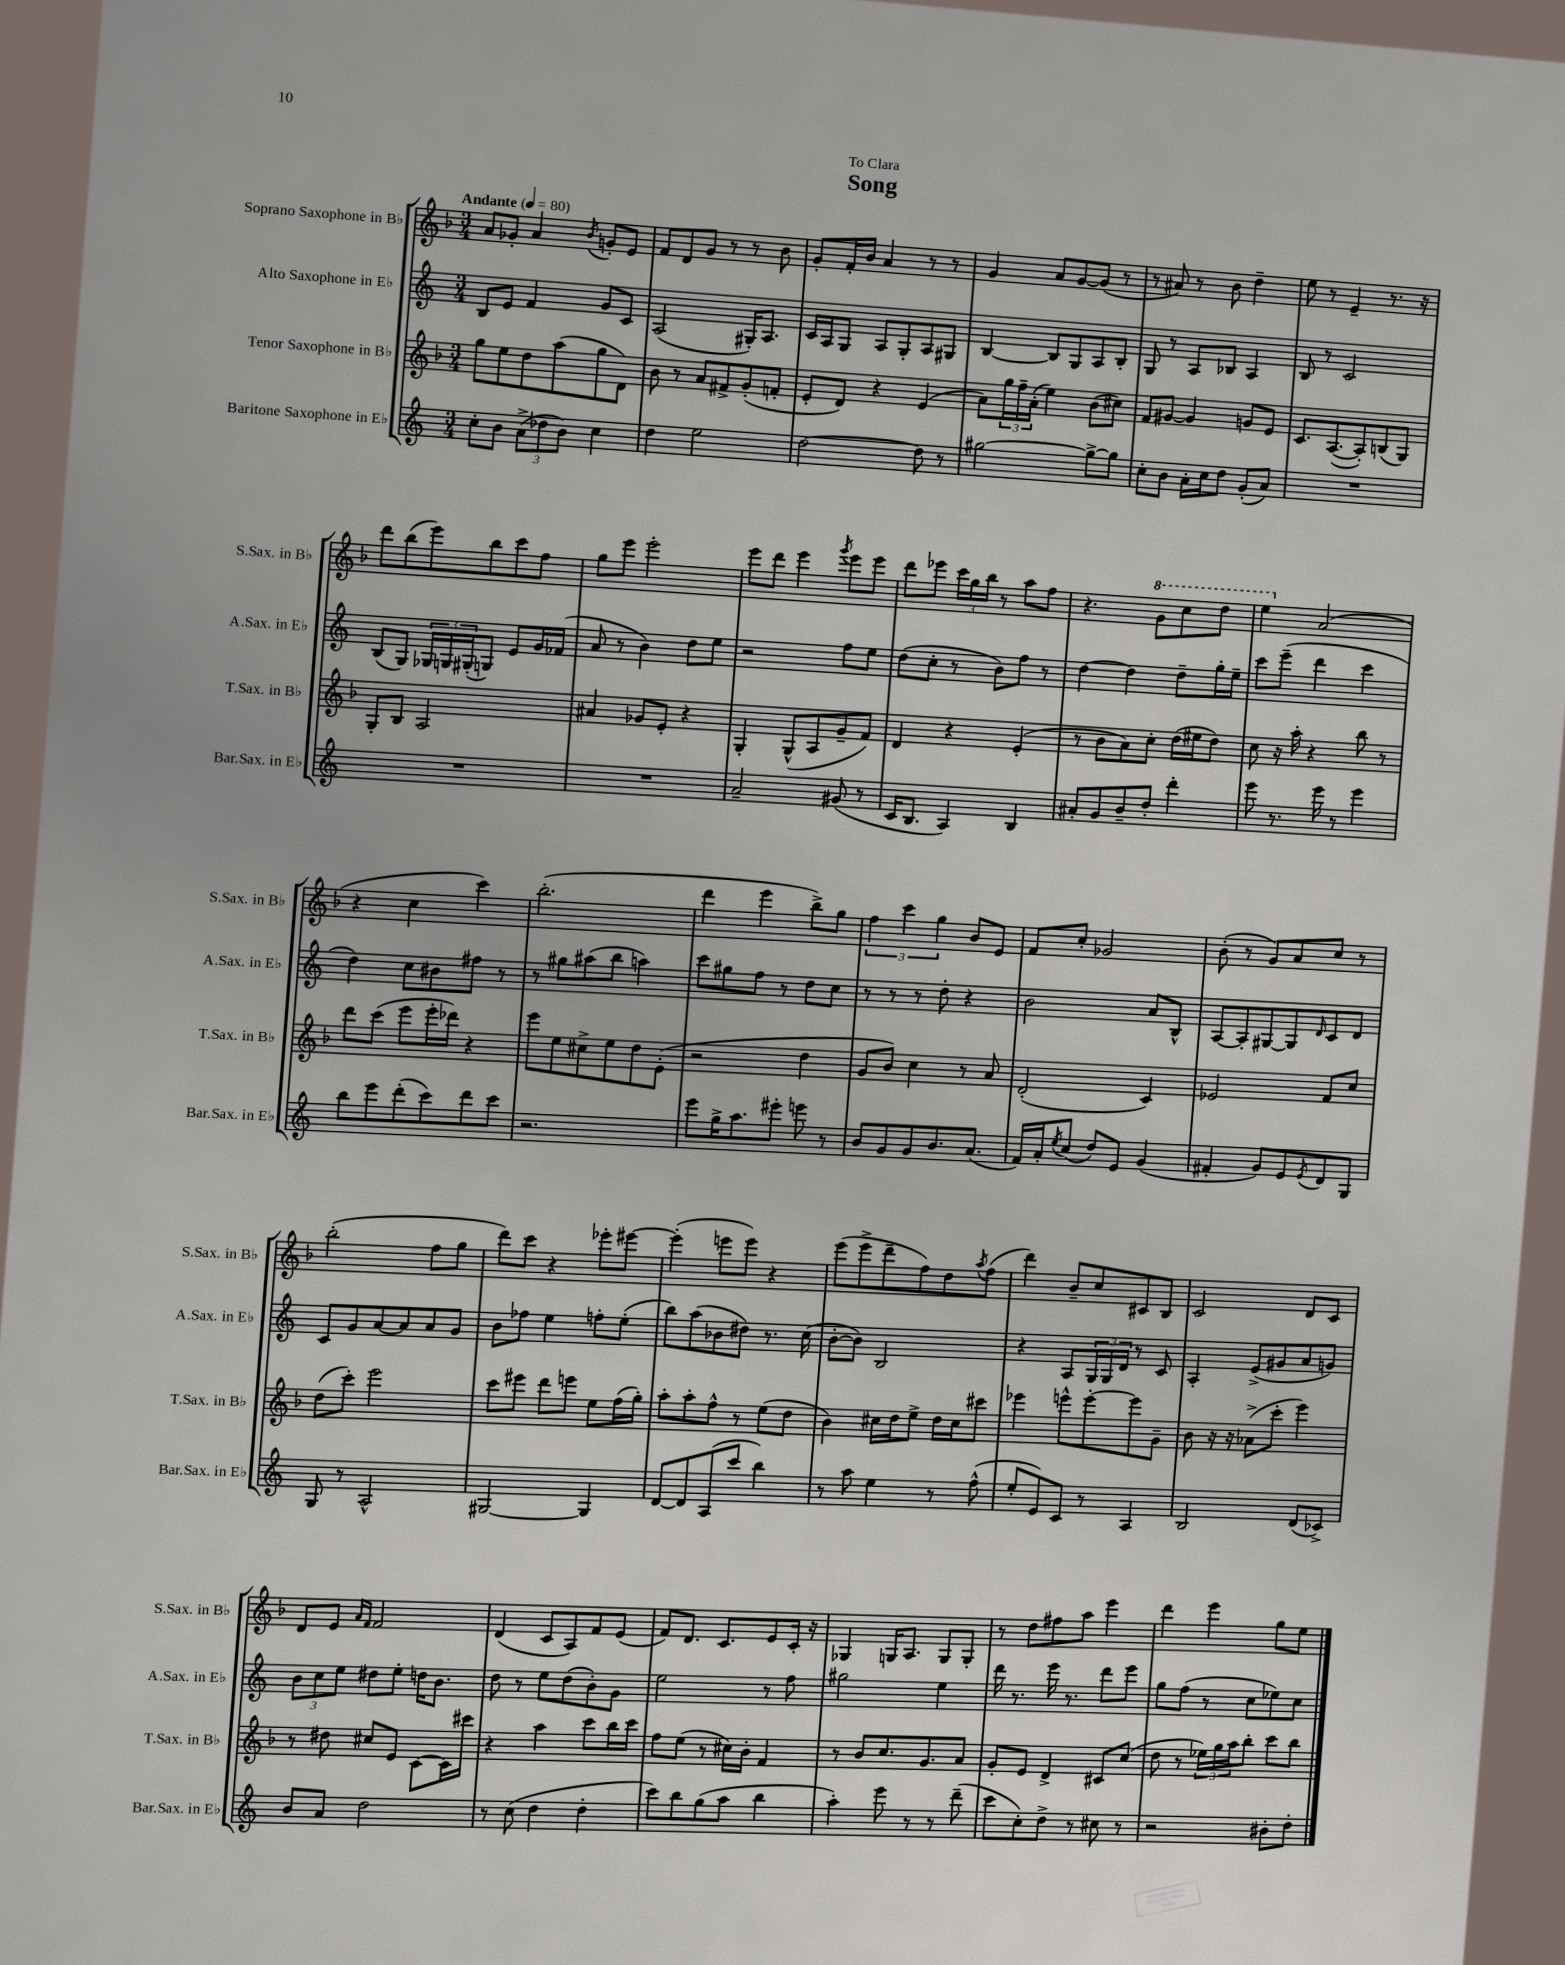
\header { title = "Song" dedication = "To Clara" }
<<
\new StaffGroup <<
\new Staff = "s0" \with { instrumentName = "Soprano Saxophone in Bb" shortInstrumentName = "S.Sax. in Bb" } {
    \clef treble \key f \major \numericTimeSignature \time 3/4 \tempo "Andante" 4 = 80
    a'8 ges'8-. a'4 \acciaccatura { bes'8 } g'8-. e'8 |
    f'8 d'8 g'8 r8 r8 bes'8 |
    g'8-. f'16-. bes'16 a'4 r8 r8 |
    g'4 a'8 g'8~ g'8( r8 |
    r8 ais'8) r8 bes'8 d''4-- |
    e''8 r8 e'4-- r8. r16 |
    d'''8 bes''8( e'''8) bes''8 c'''8 f''8 |
    g''8 e'''8 e'''2-. |
    e'''8 d'''8 e'''4 \acciaccatura { g'''8 } e'''8 e'''8 |
    d'''8 ees'''8 \tuplet 3/2 { c'''16 g''16 bes''16 } r8 a''8 f''8 |
    r4. \ottava #1 g''8 c'''8 d'''8 |
    e'''4 \ottava #0 a'2( |
    r4 c''4 c'''4) |
    bes''2.-.( |
    d'''4 e'''4 bes''8->) g''8 |
    \tuplet 3/2 { f''4 c'''4 g''4 } bes'8 e'8 |
    f'8 c''8-. ges'2 |
    bes'8-.( r8 g'8) a'8 c''8 r8 |
    bes''2-.( f''8 g''8 |
    d'''8) c'''8 r4 ees'''8-. eis'''8~ |
    eis'''4-.( e'''8 e'''8) r4 |
    e'''8( e'''8-> d'''8-- f''8) d''8 \acciaccatura { a''8 } f''8( |
    d'''4) bes'8-- c''8 cis'8 bes8 |
    c'2 d'8 c'8 |
    d'8 e'8 \grace { a'16 f'16 } f'2 |
    d'4( c'8 a8) f'8 e'8( |
    f'8) d'8. c'8. e'8 c'16-. r16 |
    ges4 g16 a8. g8 g8-. |
    r8 d''8 fis''8 a''8 e'''4 |
    d'''4 e'''4 g''8 e''8 \bar "|." |
}
\new Staff = "s1" \with { instrumentName = "Alto Saxophone in Eb" shortInstrumentName = "A.Sax. in Eb" } {
    \clef treble \key c \major \numericTimeSignature \time 3/4
    b8 e'8 f'4 g'8 c'8 |
    a2( gis16-.) a8. |
    c'16 a16 g8 a8 g8-. a8 gis8 |
    b4~ b8 g8 a8 b8-. |
    g8 r8 a8 bes8 a4 |
    b8 r8 c'2 |
    b8( g8) \tuplet 3/2 { ges16 g16 gis16-.( } g8) e'8 g'16 fes'16( |
    a'8 r8 b'4) d''8 e''8 |
    r2 f''8 e''8 |
    d''8( c''8-. r8 b'8) f''8 r8 |
    d''4~ d''4 d''8-- g''16-. e''16-- |
    c'''8 e'''8--( d'''4 c'''4 |
    d''4) c''8 bis'8 fis''8 r8 |
    r8 gis''8 ais''8( b''8 a''4) |
    c'''8 gis''8 f''8 r8 d''8 c''8 |
    r8 r8 r8 d''8-. r4 |
    b'2 a'8 b8-^ |
    a8~ a8-. gis8~ gis8 \grace { d'16 } c'8 d'8 |
    c'8 g'8 a'8~ a'8 a'8 g'8 |
    b'8 fes''8 e''4 f''8-. e''8-.( |
    b''8) a''8( bes'8 dis''8) r8. c''16( |
    b'8~-. b'8) b2 |
    r4 a8 \tuplet 3/2 { g16 g16 d'16 } r8 c'8 |
    a4-. e'8->( gis'8 a'8 g'8) |
    \tuplet 3/2 { b'8 c''8 e''8 } dis''8 e''8-. d''16 b'8. |
    d''8 r8 e''8 d''8( b'8-.) g'8 |
    e''2 r8 f''8 |
    gis''2 e''4 |
    d'''16 r8. e'''16 r8. d'''8 e'''8 |
    g''8 f''8( r8 c''8 ees''8) c''8 \bar "|." |
}
\new Staff = "s2" \with { instrumentName = "Tenor Saxophone in Bb" shortInstrumentName = "T.Sax. in Bb" } {
    \clef treble \key f \major \numericTimeSignature \time 3/4
    g''8 e''8 d''8 a''8( g''8 d'8) |
    bes'8 r8 a'8 fis'8-> g'8-.( f'8-. |
    e'8-. d'8) r4 e'4( |
    a'8) \tuplet 3/2 { g''16 f''16-- a'16-.( } e''4) bes'8( cis''8) |
    f'8 gis'8~ gis'4 g'8 e'8 |
    c'8. a8.~( a8-.) b8( g8) |
    g8-. bes8 a2 |
    ais'4 ges'8 e'8-. r4 |
    g4-. g8-^( a8 g'8-- f'8) |
    d'4 r4 e'4-.( |
    r8 bes'8 a'8) c''8-. d''16( eis''16 d''8) |
    c''8 r16 a''16-. r4 bes''8 r8 |
    d'''8 c'''8( e'''8 e'''16-. des'''16) r4 |
    e'''8 e''8 cis''8-> e''8 d''8 e'8-.( |
    r2 d''4 |
    g'8 bes'8) c''4 r8 a'8 |
    d'2-.( c'4) |
    ees'2 f'8 c''8 |
    d''8( c'''8-.) e'''2 |
    c'''8 eis'''8 d'''8 e'''8 e''8 f''16( g''16-.) |
    a''8-. a''8-. f''8-^ r8 e''8( d''8 |
    bes'4) cis''16 d''16 e''8-> d''16 cis''16 cis'''8 |
    ees'''4 e'''8-^ e'''8~-. e'''8 g'8-- |
    bes'8 r16 r16 aes'8->( c'''8-. e'''4) |
    r8 dis''8 cis''8 e'8 c'8~ c'16 cis'''16 |
    r4 a''4 c'''8 bes''16 c'''16 |
    f''8 e''8( r8 cis''16) bes'16-. f'4 |
    r8 bes'8 c''8. g'8. a'8 |
    g'8-. e'8 d'4-> cis'8 c''8( |
    d''8 r8 \tuplet 3/2 { ees''16) g''16 a''16 } bes''8-. c'''8 bes''8 \bar "|." |
}
\new Staff = "s3" \with { instrumentName = "Baritone Saxophone in Eb" shortInstrumentName = "Bar.Sax. in Eb" } {
    \clef treble \key c \major \numericTimeSignature \time 3/4
    c''8-. b'8 \tuplet 3/2 { a'8->( des''8 b'8) } c''4 |
    d''4 e''2 |
    d''2~ d''8 r8 |
    gis''2~ gis''8~-> gis''8 |
    c''8-. b'8 a'16-. c''16 d''8 g'8-.( a'8) |
    R2. |
    R2. |
    R2. |
    a'2-- gis'8( r8 |
    c'16 b8. a4) b4 |
    ais'8-. g'8 b'8-- d''8-. d'''4-. |
    e'''8 r8. e'''16 r8 e'''4 |
    b''8 e'''8 d'''8-.( c'''8) d'''8 c'''8 |
    r2. |
    e'''8 g''16-> a''8. eis'''8-. e'''8 r8 |
    b'8 g'8 g'8 b'8. a'8.( |
    f'16) a'16-. \acciaccatura { e''8 } c''8( d''8) e'8 g'4( |
    fis'4-. g'8) e'8 \acciaccatura { e'8 } d'8 g8 |
    g8 r8 a2-^ |
    gis2~ gis4 |
    d'8~ d'8 a8( c'''8 b''4) |
    r8 a''8 e''4 r8 f''8-^( |
    e''8-. e'8) c'8 r8 a4 |
    b2 d'8( ces'8->) |
    b'8 a'8 d''2 |
    r8 c''8( d''4 d''4-. |
    c'''8) b''8 g''8( a''8 b''4 |
    a''4-.) e'''8 r8 r8 d'''8--( |
    c'''8 c''8-.) d''8-> r8 cis''8 r8 |
    r2 bis'8-. d''8-. \bar "|." |
}
>>
>>
\layout { \context { \Score \remove "Bar_number_engraver" } }
